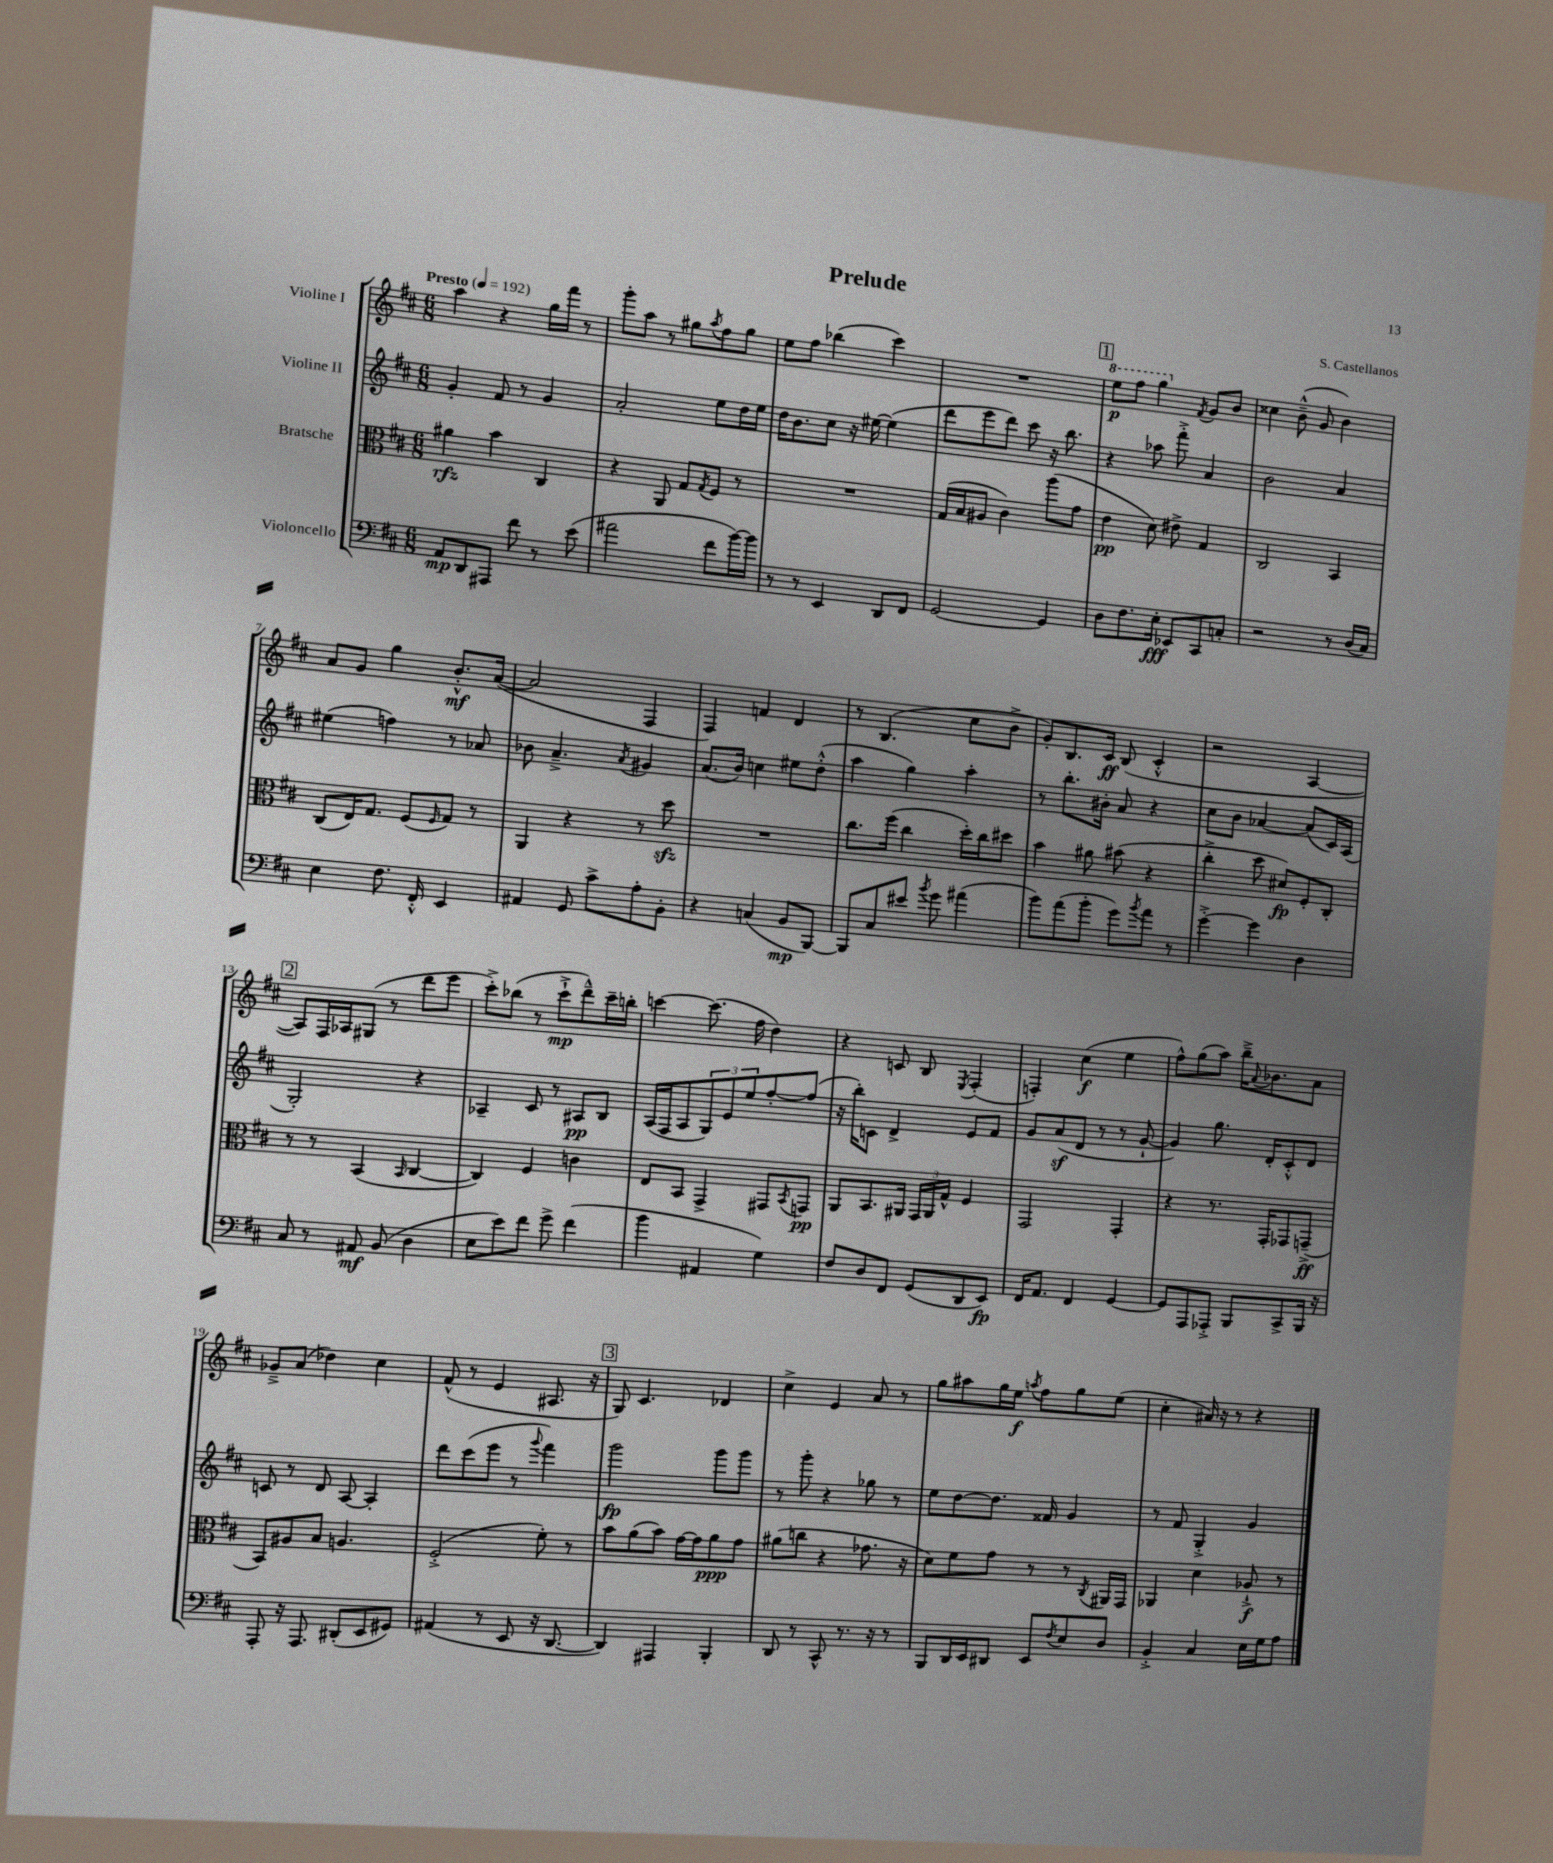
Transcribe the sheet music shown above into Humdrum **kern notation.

**kern	**kern	**kern	**kern
*staff4	*staff3	*staff2	*staff1
*clefF4	*clefC3	*clefG2	*clefG2
*k[f#c#]	*k[f#c#]	*k[f#c#]	*k[f#c#]
*M6/8	*M6/8	*M6/8	*M6/8
*MM192	*MM192	*MM192	*MM192
8AA	4a#	4g'	4aa
8DD	.	.	.
8AAA#	4b	8f#	4r
8f#	.	8r	.
8r	4C#	4g	16gg
.	.	.	16fff#
(8e	.	.	8r
=	=	=	=
2a#	4r	2a'	8ggg'
.	.	.	8aa
.	8AA	.	8r
.	8G	.	8gg#
.	8qG	.	8qaa
8f#	8F#	8ee	8ff#
[16b)	8r	16dd	8gg#
16b]	.	16ee	.
=	=	=	=
8r	2.r	16dd	8ee
.	.	8.b	.
8r	.	.	8ff#
4EE	.	8cc#	(4bb-
.	.	16r	.
.	.	[16ee#	.
8DD	.	(4ee#]	4ccc#)
8FF#	.	.	.
=	=	=	=
[2GG	(16G	8ddd	2.r
.	16B	.	.
.	8A#	8eee	.
.	4c#)	8ddd)	.
.	.	8ccc#	.
4GG]	(8aa	16r	.
.	.	8.bb	.
.	8g	.	.
=	=	=	=
8D	4e	4r	8eee
8.F#	.	.	8fff#
.	8d)	8aa-	4ggg
16E'	.	.	.
8EE-	8e#^	8fff#'^	.
.	.	.	8qf#
8CC#	4G	4a	8g
8C'	.	.	8b
=	=	=	=
2r	2C#	2b	4cc##
.	.	.	(8b~^^
.	.	.	8g
8r	4BB	4a	4b)
(16D	.	.	.
16C#)	.	.	.
=	=	=	=
4E	(8C#	(4ee#	8a
.	16E)	.	8g
.	8.G	.	.
8.F#	.	4ff)	4gg
.	(8F#	.	.
16FF#'^^	.	.	.
.	16qqF#	.	.
4EE	8G)	8r	8.b'^^
.	8r	8a-	.
.	.	.	([16a
=	=	=	=
4AA#	4AA	8b-	2a]
.	.	4.a~^	.
8GG	4r	.	.
8c#^	.	.	.
.	.	8qa	.
8A'	8r	4g#	4F#
8BB'	8dd	.	.
=	=	=	=
4r	2.r	(8.a	4F#)
.	.	16b)	.
(4C	.	4cc	4f
8BB	.	8ee#	4d
[8BBB)	.	(8dd'^^	.
=	=	=	=
8BBB]	8.cc#	4aa	8r
8C#	.	.	(4.B
.	(16ff#	.	.
8e#	4cc#	4gg)	.
8qb	.	.	.
8g	.	.	.
(4a#	16dd')	4aa'	8cc#
.	16cc#	.	.
.	8dd#	.	8b^
=	=	=	=
8b)	4b	8r	8g')
(8a	.	8.bb'	8.B
8b'	8a#	.	.
.	.	16b#'	16c#
8g)	(8b#	8a	(8B
8qb	.	.	.
8a	4r	4r	4c#'^^
8r	.	.	.
=	=	=	=
[4g'^	4cc#'^	8cc#	2r
.	.	8b	.
4g]	8dd	[4a-	.
.	8d#)	.	.
4D	8F#'	(8a-]	[4A
.	8C#'	16c#)	.
.	.	(16A	.
=	=	=	=
8C#	8r	2G')	8A])
8r	8r	.	16F#
.	.	.	16A-
8AA#	(4BB	.	(8G#
(8BB	.	.	8r
.	16qqBB	.	.
4D	[4C#	4r	8ddd
.	.	.	8eee
=	=	=	=
8E	4C#])	4A-~	8ccc#'^)
8e)	.	.	(8bb-
8f#	4F#	8c#	8r
8g^	.	8r	8ccc#`^
(4f#	4c	8A#	8ddd~^^)
.	.	8B	16ccc#~
.	.	.	16bb'
=	=	=	=
4b	8E	(16A	[4ccc
.	.	16F#	.
.	8BB	8A	.
4AA#	4GG^	12G)	(8.ccc]
.	.	12e	.
.	.	12ee	.
.	.	.	16ff#
4G)	8GG#	[8ff#'	4dd)
.	8qBB	.	.
.	8GG	(8ff#]	.
=	=	=	=
8F#	8AA	16r	4r
.	.	16bb')	.
8D	8.BB	8c	.
8FF#	.	4d^	8c
.	16AA#	.	.
(8GG	24GG	.	8B
.	24AA#	.	.
.	24G^^	.	.
.	.	.	8qE
8DD	4F#	8e	(4F#'
8EE)	.	8f#	.
=	=	=	=
16FF#	2GG	8g	4F')
8.AA	.	.	.
.	.	(8a	.
4FF#	.	8d	(4cc#
.	.	8r	.
[4GG	4GG'	8r	4ee
.	.	[8g`	.
=	=	=	=
8GG]	4r	4g])	8ff#^^)
8AAA	.	.	(8gg
8AAA-'^	8.r	8.gg	8aa)
8BBB	.	.	16bb~^
.	.	.	8qqa
.	16GG'	16d'	8.b-
8CC#^	8GG-	8c#'^^	.
16BBB	(8GG~^	8d	8a
16r	.	.	.
=	=	=	=
8AAA'	8BB)	8c	8g-~^
16r	8A#	8r	(8a
8.AAA	.	.	.
.	8B	8d	4dd-)
(8DD#'	4.A	[8A	.
8EE	.	4A']	4cc#
8GG#)	.	.	.
=	=	=	=
(4AA#	(2F#'^	8ddd	(8f#^^
.	.	(8ccc#	8r
8r	.	8eee	4e
8EE	.	8r	.
.	.	8qqggg	.
16r	8f#')	4fff#)	8.A#
[8.DD	.	.	.
.	8r	.	.
.	.	.	16r
=	=	=	=
4DD])	8b	2ggg	8G)
.	(8a	.	4.c#
4AAA#	8b)	.	.
.	[16g	.	.
.	16g]	.	.
4BBB'	8a	8ggg	4d-
.	8g	8ggg	.
=	=	=	=
8DD	(8a#	8r	4cc#^
8r	8cc	8ggg'	.
8CC#^^	4r	4r	4e
8.r	.	.	.
.	8.g-	8gg-	8a
16r	.	.	.
8r	.	8r	8r
.	16r	.	.
=	=	=	=
8BBB	8d)	8ee	8gg
16DD	8f#	[8dd	8aa#
16EE	.	.	.
8DD#	8g	8.dd]	16gg
.	.	.	16ee
.	.	.	8qaa
8EE	8r	.	8ff#
.	.	16f##	.
8qF#	.	.	.
8E	8r	4g	8gg
.	8qC#	.	.
8D	16AA#	.	(8ee
.	16GG	.	.
=	=	=	=
4BB'^	4AA-	8r	4cc#'
.	.	8f#	.
4C#	4d	4G'^	16a#)
.	.	.	16r
.	.	.	8r
16E	8A-`^	4g	4r
16G	.	.	.
8A	8r	.	.
==	==	==	==
*-	*-	*-	*-
